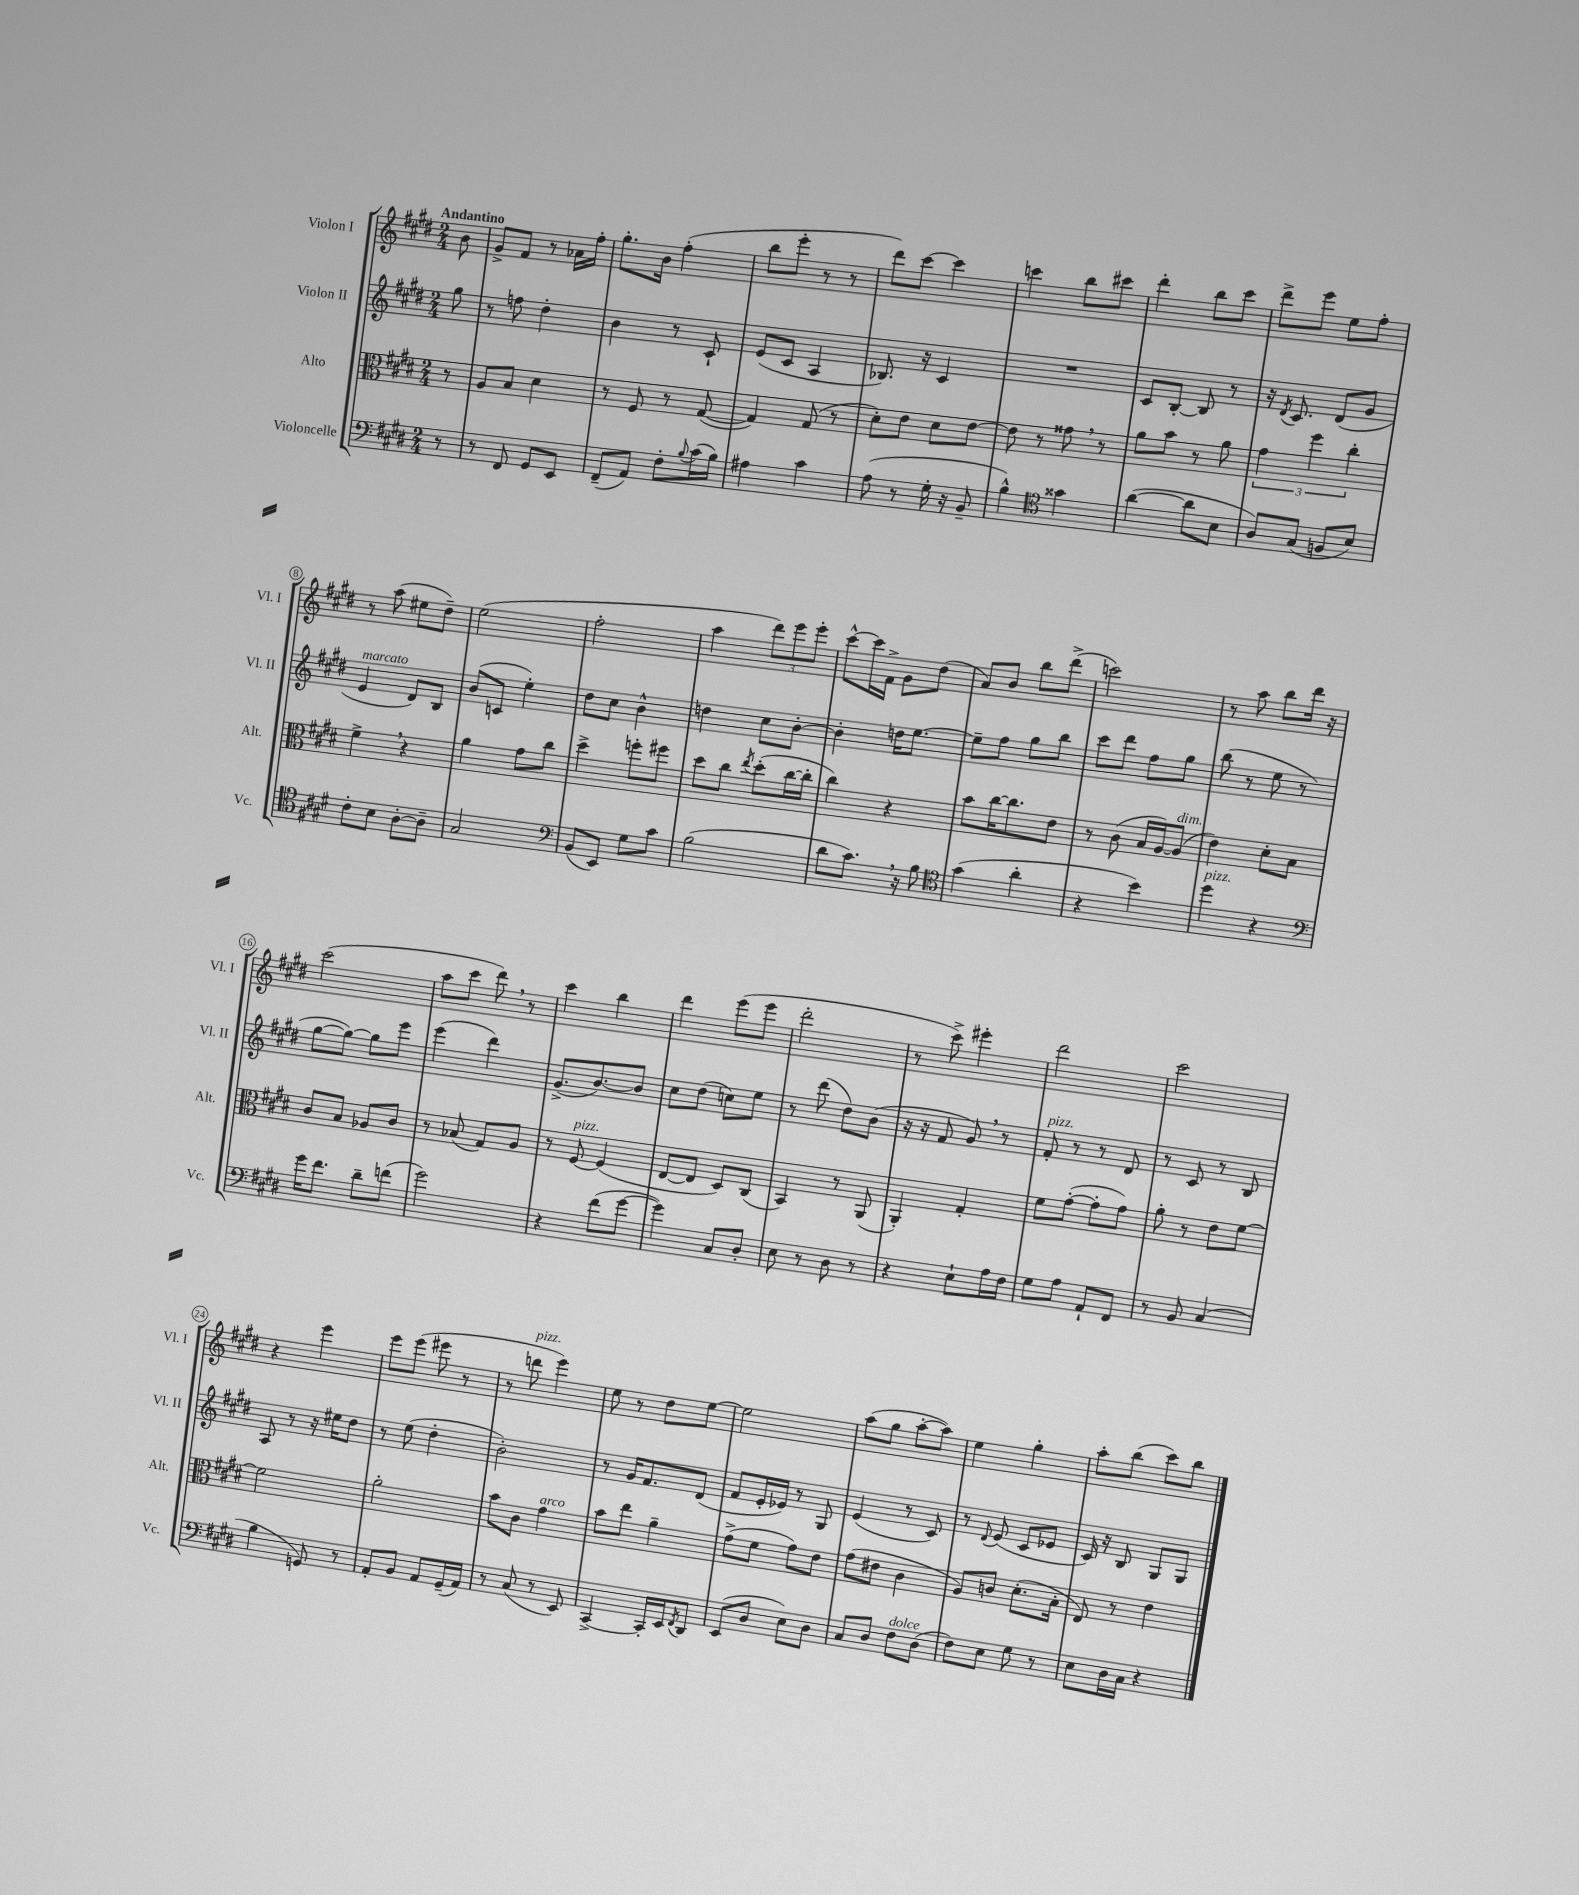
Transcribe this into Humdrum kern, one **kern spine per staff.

**kern	**kern	**kern	**kern
*staff4	*staff3	*staff2	*staff1
*clefF4	*clefC3	*clefG2	*clefG2
*k[f#c#g#d#]	*k[f#c#g#d#]	*k[f#c#g#d#]	*k[f#c#g#d#]
*M2/4	*M2/4	*M2/4	*M2/4
8r	8r	8gg#	8b
=	=	=	=
8r	8A	8r	8g#^
8FF#	8B	8ff	8f#
8GG#	4d#	4dd#'	8r
8EE	.	.	16a-
.	.	.	16ff#'
=	=	=	=
(8FF#~	8r	4b	8.gg#'
8AA)	8F#	.	.
.	.	.	16b
8F#'	8r	8r	(4ff#'
8qqB	.	.	.
(16c#	([8G#	8c#`	.
16B)	.	.	.
=	=	=	=
4A#	4G#])	(8e	8bb
.	.	8c#	8eee'
4c#	(8G#	4A	8r
.	8r	.	8r
=	=	=	=
(8A	8d#')	8.B-)	8ddd#)
8r	8e	.	[8ccc#
.	.	16r	.
16G#'	8d#	4c#	4ccc#]
16r	.	.	.
8BB~	[8e	.	.
=	=	=	=
4B^^)	8e]	2r	4ccc
.	8r	.	.
*clefC4	*	*	*
4g##	8g##	.	8bb
.	8r	.	8ccc#
=	=	=	=
([4a	8a	8c#	4ddd#'
.	8b	[8B'	.
8a]	8r	8B]	8bb
8B	8a	8r	8ccc#
=	=	=	=
8A)	6g#	16r	8ddd#^
.	.	8qd#	.
.	.	8.c#	.
(8G#	.	.	8eee
.	6ff#	.	.
8F	.	(8d#	8ee
.	6cc#'	.	.
8B)	.	8g#	8ff#'
=	=	=	=
8c#'	4f#^	4e	8r
8B	.	.	(8aa
[8A'	4r	8d#)	8ee#
8A~]	.	8B	8dd#~)
=	=	=	=
2G#	4a	(8b	(2ee
.	.	8c	.
.	8g#	4ee')	.
.	8cc#	.	.
=	=	=	=
*clefF4	*	*	*
(8BB	4dd#^	8dd#	2ff#'
8EE)	.	8cc#	.
8G#	8ff'	4b^^	.
8c#	8ff#	.	.
=	=	=	=
(2B	8dd#	4dd	4aa
.	8cc#	.	.
.	8qee	.	.
.	(8dd#'	8cc#	12ddd#)
.	.	.	12eee
.	[16cc#	[8b'	.
.	.	.	12eee'
.	16cc#']	.	.
=	=	=	=
8d#	4cc#)	4b']	[8ccc#^^
8.c#)	.	.	16ccc#]
.	.	.	16f#^
.	4r	16dd	8g#
16r	.	[8.ee	.
8B	.	.	(8dd#
=	=	=	=
*clefC4	*	*	*
(4g#	8b	8ee~]	8a)
.	[16cc#	8ff#	8b
.	8.cc#]	.	.
4a'	.	8gg#	8bb
.	8e	8bb	(8ddd#^
=	=	=	=
4r	8r	8ccc#	2ccc)
.	(8c#	8ddd#	.
4b)	16B	8ff#	.
.	[16A)	.	.
.	(8A]	8gg#	.
=	=	=	=
4dd#	4e)	(8bb	8r
.	.	8r	8aa
4r	8d#'	8ee	8bb
.	8B	8r	16ddd#
.	.	.	16r
=	=	=	=
*clefF4	*	*	*
16g#	8c#	[8gg#	(2ccc#
8.f#	.	.	.
.	8B	8gg#_)	.
8d#~	8A-	8gg#]	.
(8f	8c#	8eee	.
=	=	=	=
2g#)	8r	(4eee	8aa
.	(8B-	.	8ccc#
.	8G#)	4ddd#)	8ddd#)
.	8A	.	8r
=	=	=	=
4r	8r	(8.g#^	4ccc#
.	[8F#	.	.
.	.	[8.b)	.
(8f#	(4F#]	.	4bb
[8g#	.	8b]	.
=	=	=	=
4g#])	[8E	8cc#	4ddd#
.	8E]	(8dd#	.
8C#	8D#)	8cc)	(8eee
8D#'	(8C#	8ee	8eee
=	=	=	=
8E	4BB)	8r	2ddd#'
8r	.	(8ddd#	.
8D#	8r	8dd#)	.
8r	(8AA	(8b	.
=	=	=	=
4r	4AA')	16r	8r
.	.	16r	.
.	.	8f#	8ccc#^)
8E`	4G#'	8g#)	4eee#'
16A	.	8r	.
16F#	.	.	.
=	=	=	=
8G#	8f#	8f#'	2ddd#
8A	([8g#'	8r	.
8AA`	8g#']	8r	.
8FF#	8g#)	8d#	.
=	=	=	=
8r	8a'	8r	2ccc#
8BB	8r	8c#	.
(4C#	8e	8r	.
.	[8f#	8B	.
=	=	=	=
4B	2f#]	8A	4r
.	.	8r	.
8GG)	.	16r	4eee
.	.	16ee#	.
8r	.	8dd#	.
=	=	=	=
8AA'	2a'	8r	8eee
8BB	.	(8ee	(8eee
8AA	.	4dd#'	8eee#
(16GG#~	.	.	8r
16AA)	.	.	.
=	=	=	=
8r	8b	2b')	8r
(8C#	8c#	.	8ddd
8r	4g#	.	4eee)
8EE)	.	.	.
=	=	=	=
[4CC#^	8b	8r	8ee
.	8ee	16g#	8r
.	.	8.f#	.
16CC#']	4a~	.	8dd#
16EE	.	.	.
8qFF#	.	.	.
8DD#	.	(8d#	[8ee
=	=	=	=
(8EE	(8g#^	8f#	2ee]
8D#	8f#	16e'	.
.	.	16e-)	.
8E)	8g#)	8r	.
8D#	8e	8G#	.
=	=	=	=
8C#	(8g#	(4e	(8aa
8D#	8e#	.	8gg#
8F#	4c#	8r	[8aa'
(8D#	.	8c#)	8aa])
=	=	=	=
8F#)	8A)	8r	4ee
.	.	8qqd#	.
8E	8c	(8e	.
8G#	(8.d#'	8c#	4gg#'
8r	.	8e-	.
.	16B'	.	.
=	=	=	=
8E	8E)	16c#)	8aa'
.	.	16r	.
16D#	8r	8B	(8bb
16C#	.	.	.
4r	4e	8G#	8ccc#)
.	.	8G#	8bb
==	==	==	==
*-	*-	*-	*-
